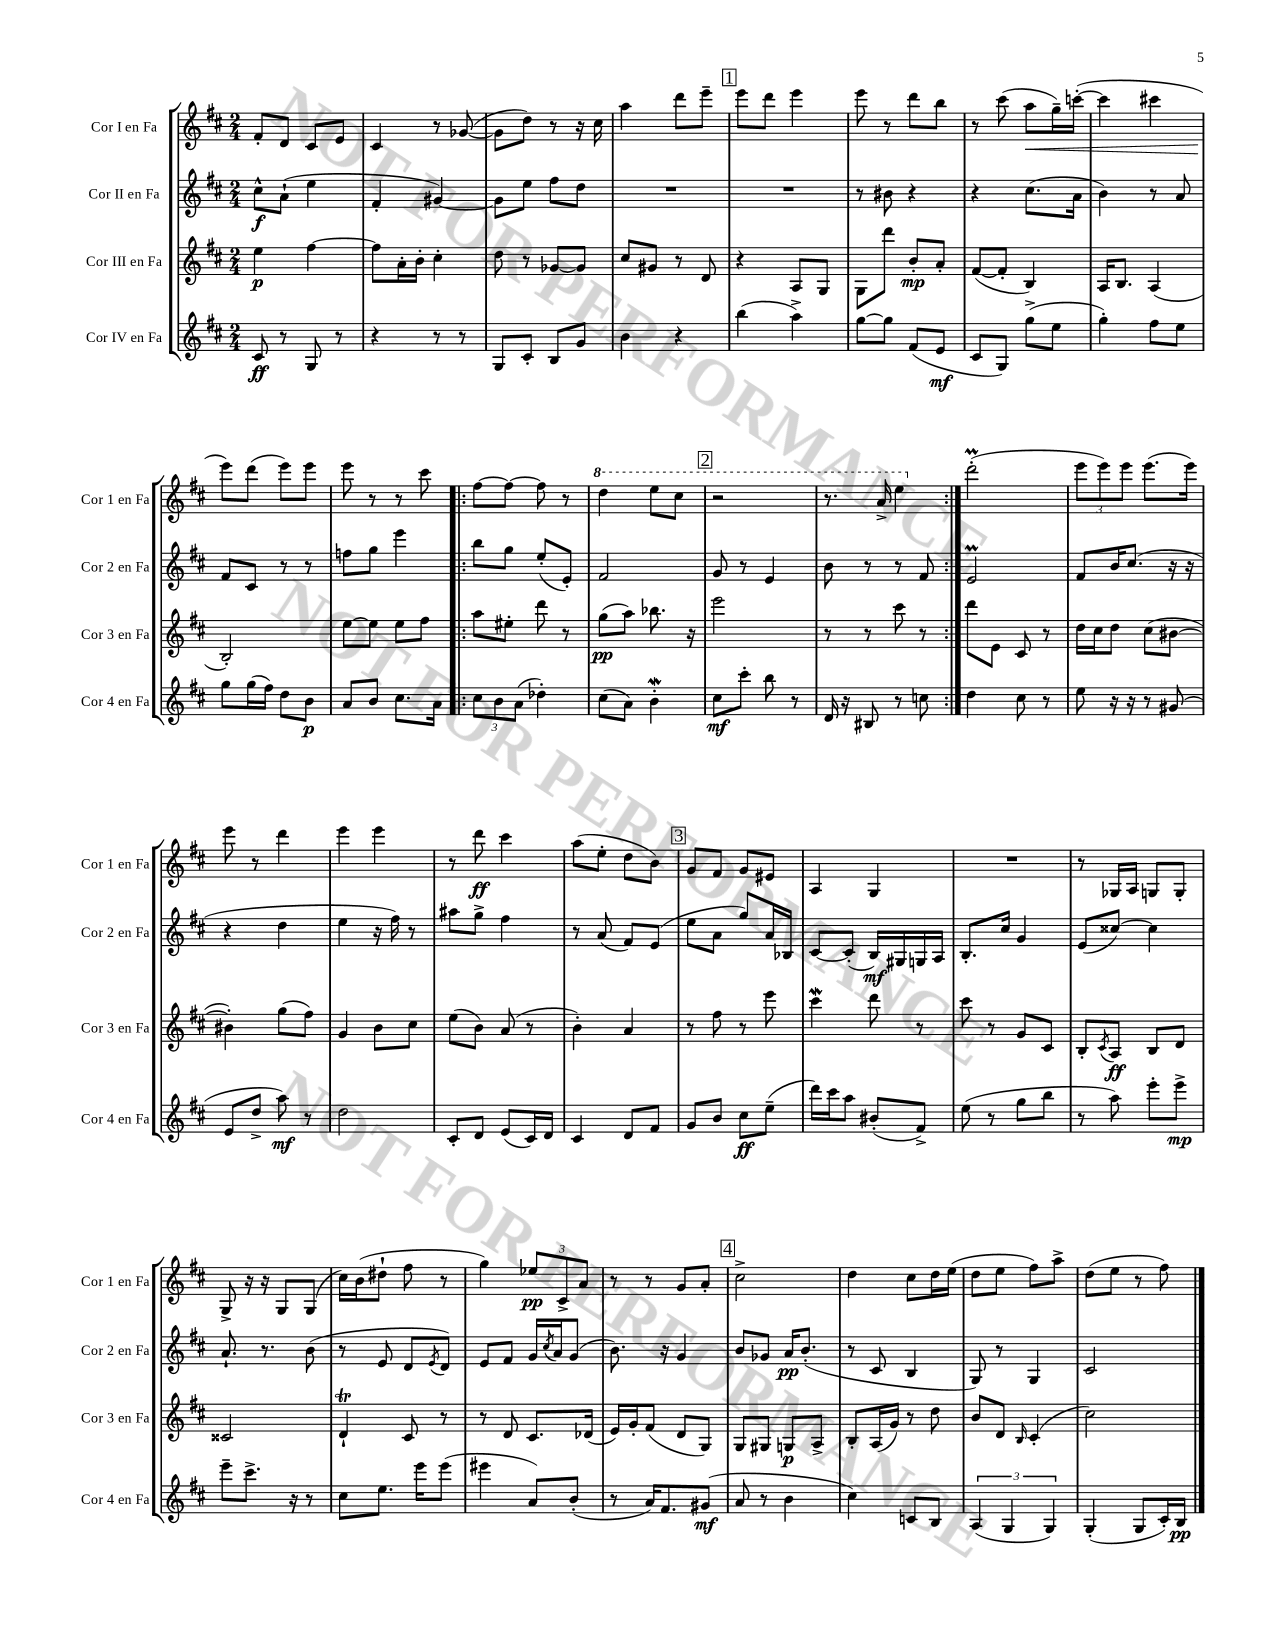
<<
\new StaffGroup <<
\new Staff = "s0" \with { instrumentName = "Cor I en Fa" shortInstrumentName = "Cor 1 en Fa" } {
    \clef treble \key d \major \numericTimeSignature \time 2/4
    fis'8-. d'8 cis'8 e'8 |
    cis'4 r8 ges'8~( |
    ges'8 d''8) r8 r16 cis''16 |
    a''4 d'''8 e'''8-- |
    \mark \markup { \box "1" } e'''8 d'''8 e'''4 |
    e'''8 r8 d'''8 b''8 |
    r8 cis'''8( a''8\< g''16--) c'''16~-.( |
    c'''4 cis'''4 |
    e'''8\!) d'''8( e'''8) e'''8 |
    e'''8 r8 r8 cis'''8 |
    \repeat volta 2 { fis''8~ fis''8~ fis''8 r8 |
    \ottava #1 d'''4 e'''8 cis'''8 |
    \mark \markup { \box "2" } r2 |
    r8. a''16-> e'''4 \ottava #0 | }
    d'''2-.\prall( |
    \tuplet 3/2 { e'''8 e'''8) e'''8 } e'''8.( e'''16) |
    e'''8 r8 d'''4 |
    e'''4 e'''4 |
    r8 d'''8\ff cis'''4 |
    a''8( e''8-. d''8 b'8) |
    \mark \markup { \box "3" } g'8 fis'8 g'8 eis'8 |
    a4 g4 |
    R2 |
    r8 ges16 a16 g8 g8-. |
    g8-> r16 r16 g8 g8( |
    cis''16) b'16( dis''8-! fis''8 r8 |
    g''4) \tuplet 3/2 { ees''8\pp cis'8-> a'8 } |
    r8 r8 g'8 a'8-. |
    \mark \markup { \box "4" } cis''2-> |
    d''4 cis''8 d''16 e''16( |
    d''8 e''8 fis''8) a''8-> |
    d''8( e''8 r8 fis''8) \bar "|." |
}
\new Staff = "s1" \with { instrumentName = "Cor II en Fa" shortInstrumentName = "Cor 2 en Fa" } {
    \clef treble \key d \major \numericTimeSignature \time 2/4
    cis''8-^\f a'8-!( e''4 |
    fis'4-. gis'4~) |
    gis'8 e''8 fis''8 d''8 |
    R2 |
    \mark \markup { \box "1" } R2 |
    r8 bis'8 r4 |
    r4 cis''8.( a'16 |
    b'4) r8 a'8 |
    fis'8 cis'8 r8 r8 |
    f''8 g''8 e'''4 |
    \repeat volta 2 { b''8 g''8 e''8-.( e'8-.) |
    fis'2 |
    \mark \markup { \box "2" } g'8 r8 e'4 |
    b'8 r8 r8 fis'8 | }
    e'2\prall |
    fis'8 b'16 cis''8.( r16 r16 |
    r4 d''4 |
    e''4 r16 fis''16) r8 |
    ais''8 g''8-> fis''4 |
    r8 a'8( fis'8) e'8( |
    \mark \markup { \box "3" } e''8 a'8 g''8) a'16 bes16 |
    cis'8~ cis'8-.( b16\mf) gis16 g16 a16 |
    b8.-. cis''16 g'4 |
    e'8( cisis''8~) cisis''4 |
    a'8.-! r8. b'8( |
    r8 e'8 d'8 \acciaccatura { e'8 } d'8) |
    e'8 fis'8 g'16 \acciaccatura { cis''8 } a'16 g'8( |
    b'8.) r16 g'4 |
    \mark \markup { \box "4" } b'8 ges'8 a'16\pp b'8.-.( |
    r8 cis'8 b4 |
    g8) r8 g4 |
    cis'2 \bar "|." |
}
\new Staff = "s2" \with { instrumentName = "Cor III en Fa" shortInstrumentName = "Cor 3 en Fa" } {
    \clef treble \key d \major \numericTimeSignature \time 2/4
    e''4\p fis''4~ |
    fis''8 a'16-. b'16-. cis''4-. |
    d''8 r8 ges'8~ ges'8 |
    cis''8 gis'8 r8 d'8 |
    \mark \markup { \box "1" } r4 a8 g8 |
    g8 d'''8 b'8-.\mp a'8-. |
    fis'8~( fis'8-. b4) |
    a16 b8. a4( |
    b2-.) |
    e''8~ e''8 e''8 fis''8 |
    \repeat volta 2 { a''8 eis''8-. d'''8 r8 |
    g''8\pp( a''8) bes''8. r16 |
    \mark \markup { \box "2" } e'''2 |
    r8 r8 cis'''8 r8 | }
    d'''8 e'8 cis'8 r8 |
    d''16 cis''16 d''8 cis''8( bis'8~ |
    bis'4-.) g''8( fis''8) |
    g'4 b'8 cis''8 |
    e''8( b'8) a'8( r8 |
    b'4-.) a'4 |
    \mark \markup { \box "3" } r8 fis''8 r8 e'''8 |
    cis'''4\mordent d'''8 r8 |
    cis'''8 r8 g'8 cis'8 |
    b8-. \acciaccatura { cis'8 } a8\ff b8 d'8 |
    cisis'2 |
    d'4-!\trill cis'8 r8 |
    r8 d'8 cis'8. des'16( |
    e'16) g'16-. fis'8( d'8 g8) |
    \mark \markup { \box "4" } g8 gis8 g8\p a8-> |
    b8-. a16( g'16) r8 d''8 |
    b'8 d'8 \grace { b16 } cis'4-.( |
    cis''2) \bar "|." |
}
\new Staff = "s3" \with { instrumentName = "Cor IV en Fa" shortInstrumentName = "Cor 4 en Fa" } {
    \clef treble \key d \major \numericTimeSignature \time 2/4
    cis'8\ff r8 g8 r8 |
    r4 r8 r8 |
    g8 cis'8-. b8 g'8 |
    b'4 r4 |
    \mark \markup { \box "1" } b''4( a''4->) |
    g''8~ g''8 fis'8( e'8\mf |
    cis'8 g8) g''8->( e''8 |
    g''4-.) fis''8 e''8 |
    g''8 g''16( fis''16) d''8 b'8\p |
    a'8 b'8 cis''8. a'16 |
    \repeat volta 2 { \tuplet 3/2 { cis''8 b'8 a'8( } des''4-.) |
    cis''8( a'8) b'4-.\mordent |
    \mark \markup { \box "2" } cis''8\mf cis'''8-. b''8 r8 |
    d'16 r16 bis8 r8 c''8 | }
    d''4 cis''8 r8 |
    e''8 r16 r16 r8 gis'8( |
    e'8 d''8-> a''8\mf) r8 |
    d''2 |
    cis'8-. d'8 e'8( cis'16) d'16 |
    cis'4 d'8 fis'8 |
    \mark \markup { \box "3" } g'8 b'8 cis''8\ff e''8--( |
    d'''16) cis'''16 a''8 bis'8-.( fis'8->) |
    e''8( r8 g''8 b''8 |
    r8 a''8) e'''8-. e'''8->\mp |
    e'''8-- cis'''8.-> r16 r8 |
    cis''8 e''8. e'''16 e'''8( |
    eis'''4 a'8) b'8-.( |
    r8 a'16) fis'8. gis'8\mf( |
    \mark \markup { \box "4" } a'8 r8 b'4 |
    cis''4) c'8 b8 |
    \tuplet 3/2 { a4( g4 g4) } |
    g4-.( g8 cis'16-.) b16\pp \bar "|." |
}
>>
>>
\layout { \context { \Score \remove "Bar_number_engraver" } }
